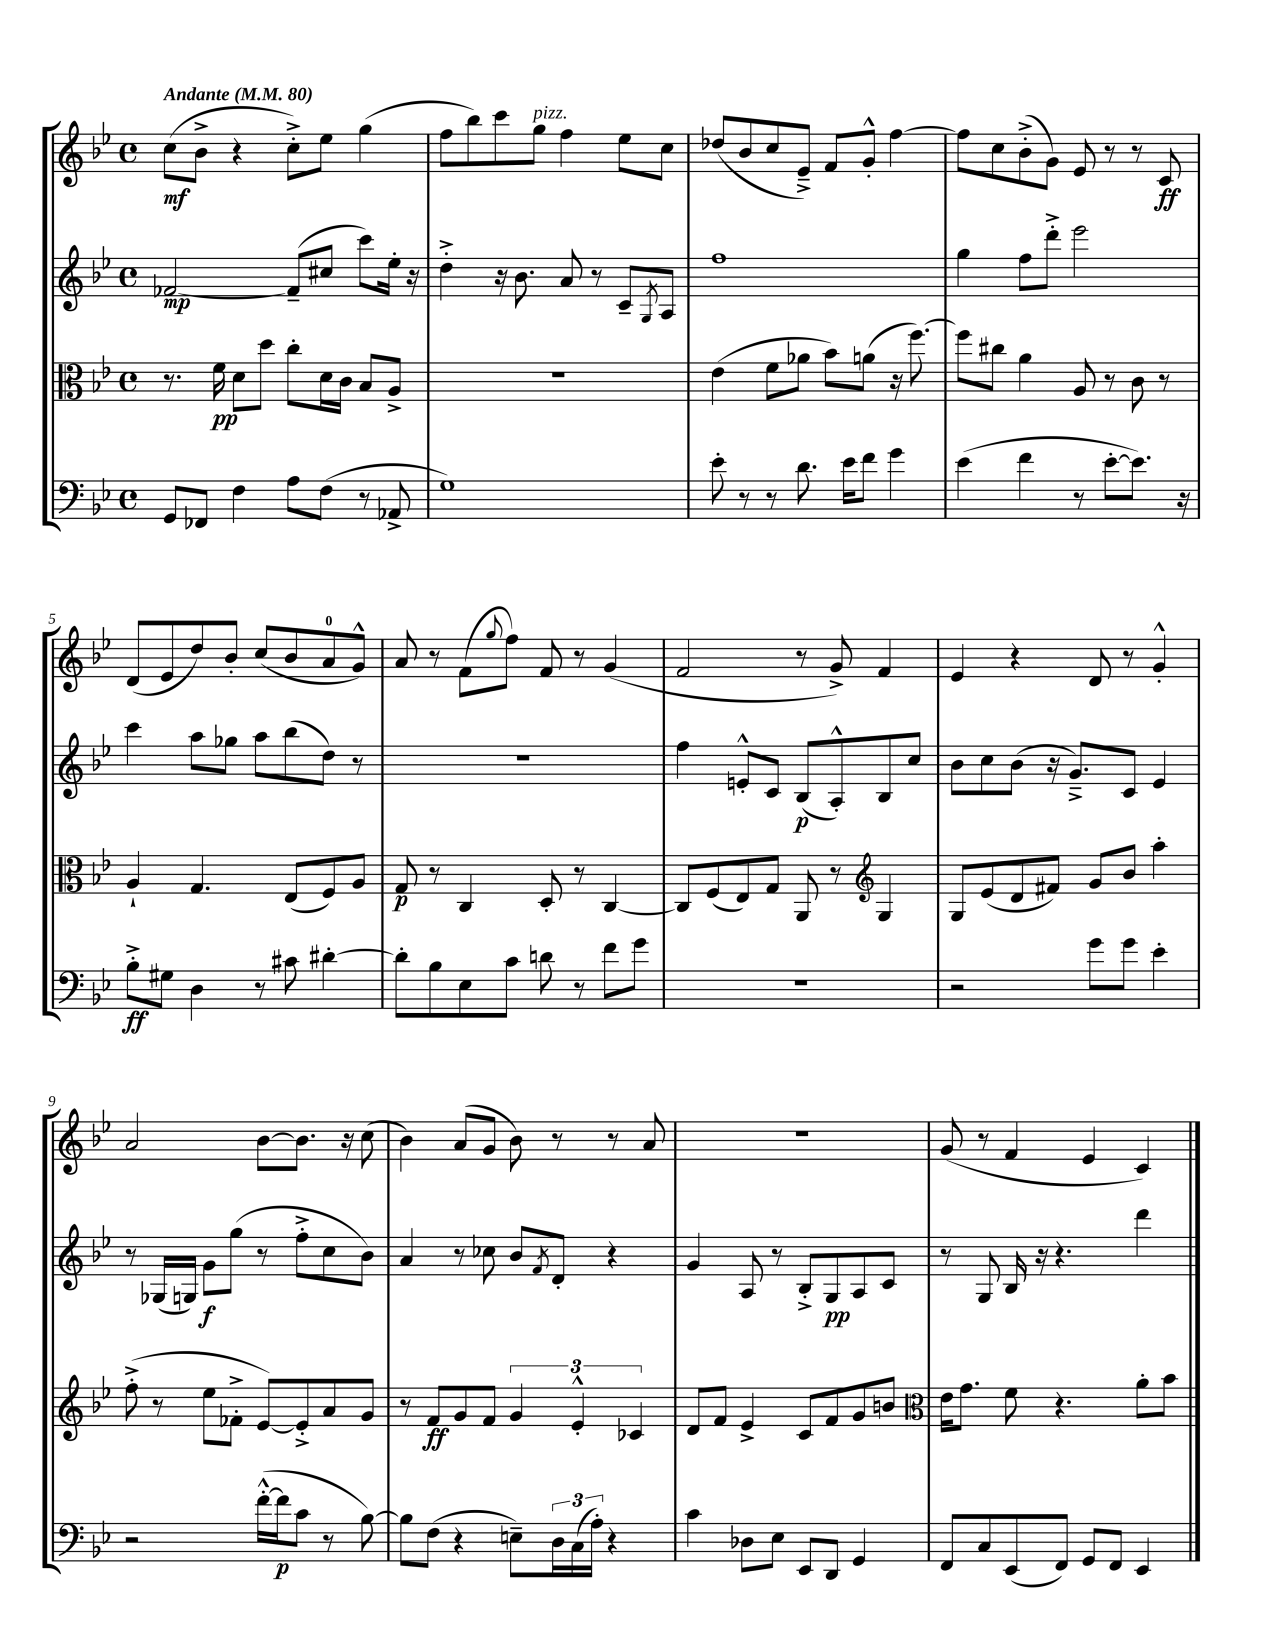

**kern	**kern	**kern	**kern
*staff4	*staff3	*staff2	*staff1
*clefF4	*clefC3	*clefG2	*clefG2
*k[b-e-]	*k[b-e-]	*k[b-e-]	*k[b-e-]
*M4/4	*M4/4	*M4/4	*M4/4
*met(c)	*met(c)	*met(c)	*met(c)
*MM80	*MM80	*MM80	*MM80
8GG	8.r	[2f-	(8cc
8FF-	.	.	8b-^
.	16f	.	.
4F	8d	.	4r
.	8dd	.	.
8A	8cc'	(8f-~]	8cc'^)
(8F	16d	8cc#	8ee-
.	16c	.	.
8r	8B-	8ccc)	(4gg
8AA-^	8A^	16ee-'	.
.	.	16r	.
=	=	=	=
1G)	1r	4dd'^	8ff
.	.	.	8bb-)
.	.	16r	8ccc
.	.	8.b-	.
.	.	.	8gg
.	.	8a	4ff
.	.	8r	.
.	.	8c~	8ee-
.	.	8qG	.
.	.	8A	8cc
=	=	=	=
8e-'	(4e-	1ff	(8dd-
8r	.	.	8b-
8r	8f	.	8cc
8.d	8a-	.	8e-~^)
.	8b-)	.	8f
16e-	.	.	.
8f	(8a	.	8g'^^
4g	16r	.	[4ff
.	[8.ff)	.	.
=	=	=	=
(4e-	8ff]	4gg	8ff]
.	8cc#	.	8cc
4f	4a	8ff	(8b-'^
.	.	8ddd'^	8g)
8r	8A	2eee-	8e-
[8e-'	8r	.	8r
8.e-])	8c	.	8r
.	8r	.	8c
16r	.	.	.
=	=	=	=
8B-'^	4A`	4ccc	(8d
8G#	.	.	8e-
4D	4.G	8aa	8dd)
.	.	8gg-	8b-'
8r	.	8aa	(8cc
8c#	(8E-	(8bb-	8b-
[4d#'	8F)	8dd)	8a
.	8A	8r	8g^^)
=	=	=	=
8d#']	8G	1r	8a
8B-	8r	.	8r
8E-	4C	.	(8f
.	.	.	8qqgg
8c	.	.	8ff)
8d	8D'	.	8f
8r	8r	.	8r
8f	[4C	.	(4g
8g	.	.	.
=	=	=	=
1r	8C]	4ff	2f
.	(8F	.	.
.	8E-)	8e'^^	.
.	8G	8c	.
.	8AA	(8B-	8r
.	8r	8A'^^)	8g^)
*	*clefG2	*	*
.	4G	8B-	4f
.	.	8cc	.
=	=	=	=
2r	8G	8b-	4e-
.	(8e-	8cc	.
.	8d	(8b-	4r
.	8f#)	16r	.
.	.	8.g~^)	.
8g	8g	.	8d
8g	8b-	8c	8r
4e-'	4aa'	4e-	4g'^^
=	=	=	=
2r	(8ff'^	8r	2a
.	8r	(16G-	.
.	.	16G)	.
.	8ee-	8g	.
.	8f-'^	(8gg	.
([16f'^^	[8e-)	8r	[8b-
16f]	.	.	.
8c	8e-'^]	8ff'^	8.b-]
8r	8a	8cc	.
.	.	.	16r
[8B-)	8g	8b-)	(8cc
=	=	=	=
8B-]	8r	4a	4b-)
(8F	8f	.	.
4r	8g	8r	(8a
.	8f	8cc-	8g
8E~)	6g	8b-	8b-)
.	.	8qf	.
24D	.	8d'	8r
(24C	6e-'^^	.	.
24A')	.	.	.
4r	.	4r	8r
.	6c-	.	.
.	.	.	8a
=	=	=	=
4c	8d	4g	1r
.	8f	.	.
8D-	4e-^	8A	.
8E-	.	8r	.
8EE-	8c	8B-'^	.
8DD	8f	8G	.
4GG	8g	8A	.
.	8b	8c	.
=	=	=	=
*	*clefC3	*	*
8FF	16e-	8r	(8g
.	8.g	.	.
8C	.	8G	8r
(8EE-	8f	16B-	4f
.	.	16r	.
8FF)	4.r	4.r	.
8GG	.	.	4e-
8FF	.	.	.
4EE-	8a'	4ddd	4c)
.	8b-	.	.
==	==	==	==
*-	*-	*-	*-
